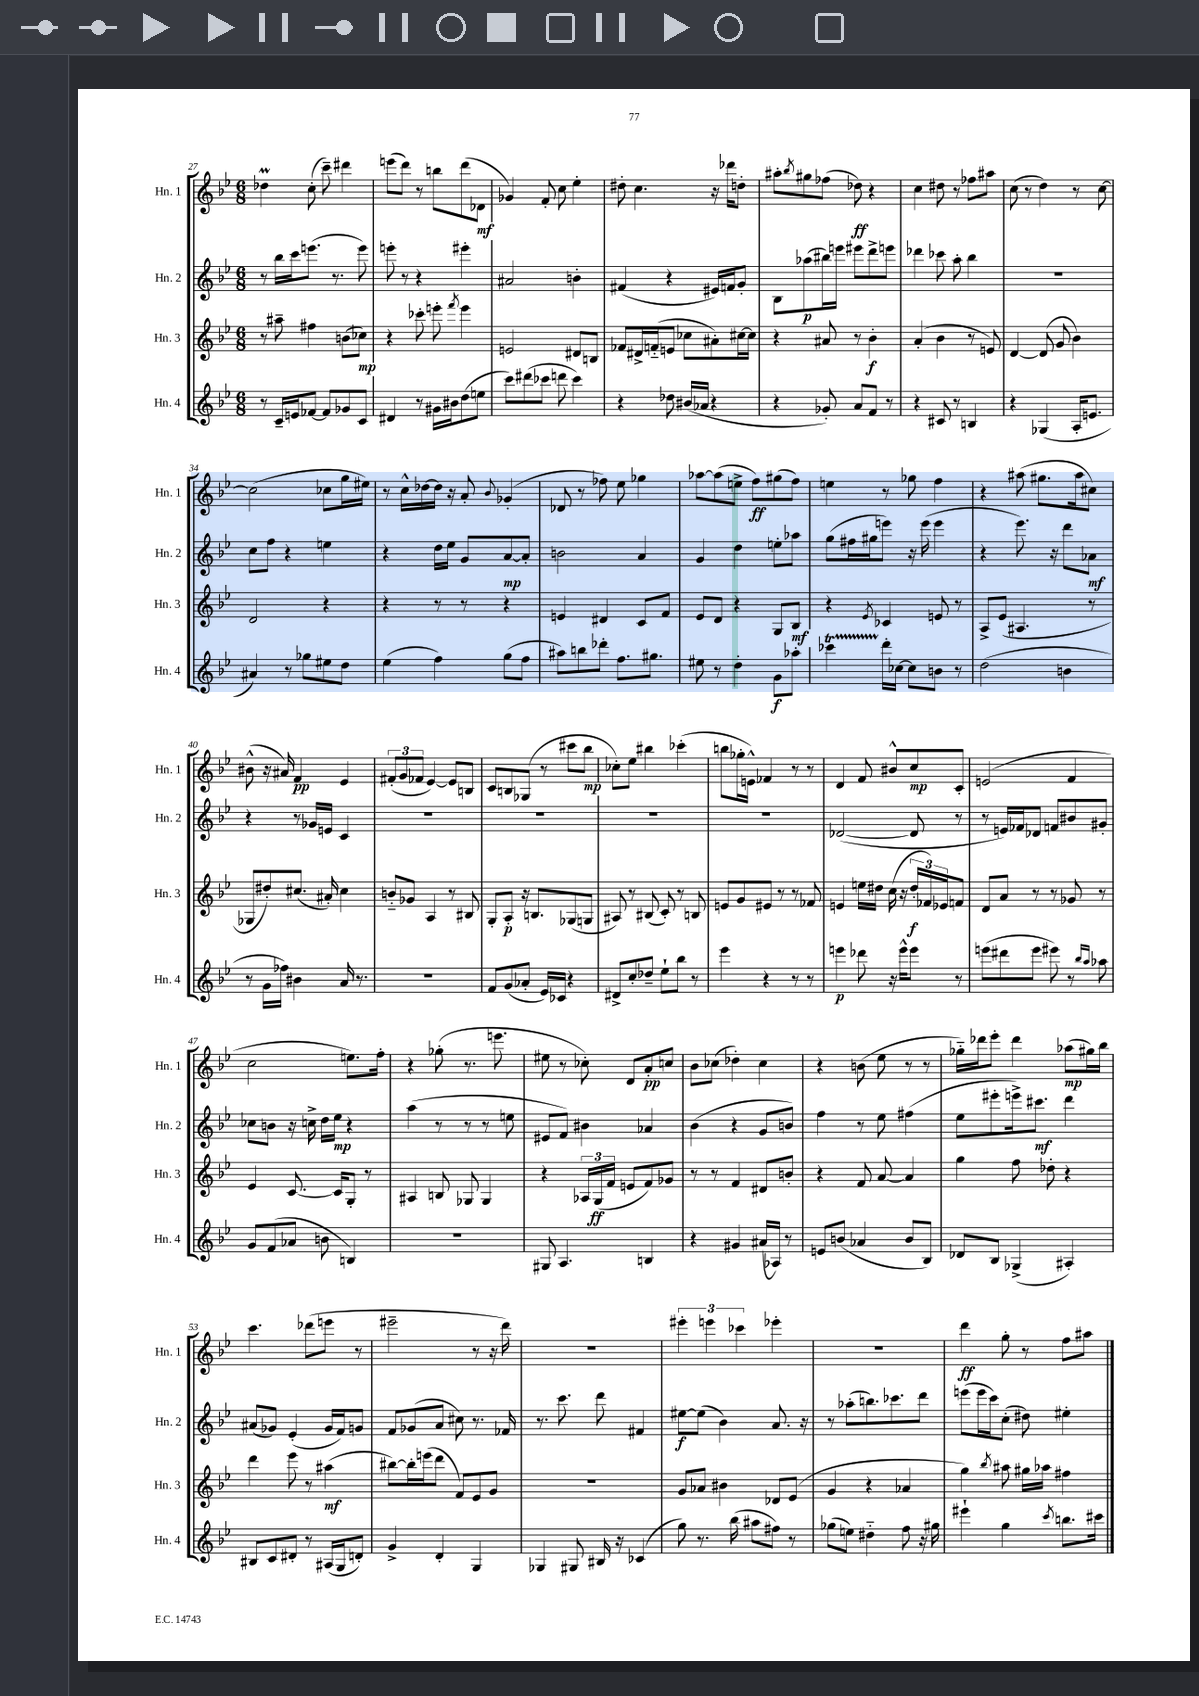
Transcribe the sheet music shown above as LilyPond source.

<<
\new StaffGroup <<
\new Staff = "s0" \with { instrumentName = "Hn. 1" shortInstrumentName = "Hn. 1" } {
    \clef treble \key bes \major \numericTimeSignature \time 6/8
    des''4\prall c''8-.( c'''8--) dis'''4 |
    e'''8( d'''8) r8 b''8 d'''8( des'8\mf |
    ges'4) f'8-. c''8 ees''4-. |
    dis''8-. c''4. r16 des'''16 d''8-. |
    ais''8-. \acciaccatura { bes''8 } gis''8 fes''8( des''8\ff) r4 |
    c''4 dis''8 r8 fes''8 ais''8 |
    c''8( r8 d''4) r8 c''8~ |
    c''2( ces''8 g''16 eis''16) |
    r8 c''16-^ des''16~ des''16 r16 a'8-. \appoggiatura { bes'8 } ges'4-.( |
    des'8 r8 fes''8) ees''8 ges''4 |
    aes''8~ aes''8( e''8-> f''8\ff) gis''8( f''8) |
    e''4 r8 ges''8 f''4 |
    r4 ais''8( gis''8. ais''16 cis''8) |
    bis'8-^( r16 ais'16) f'4\pp ees'4 |
    \tuplet 3/2 { fis'8-.( g'8 fes'8 } ees'4~) ees'8 b8 |
    c'8 b8 ges8( r8 cis'''8 bes''8\mp |
    ces''8-.) ees''8 bis''4 ces'''4-.( |
    b''8 ges''16-. e'16-^) fes'4 r8 r8 |
    d'4 f'8 bis'8-^ c''8\mp c'8-. |
    e'2( f'4 |
    c''2 e''8.) f''16-. |
    r4 ges''8-.( r8. e'''8. |
    eis''8 r8 ces''8-.) d'8 a'8-.\pp c''8 |
    bes'8 ces''8( des''4-.) ces''4 |
    r4 b'8( ees''8 r8 r8 |
    ges''16-_) des'''16 ees'''8-. des'''4 aes''8\mp( gis''16) bes''16 |
    c'''4. des'''8( e'''8 r8 |
    eis'''2-- r8 r16 d'''16) |
    r2. |
    \tuplet 3/2 { eis'''4-. e'''4 ces'''4 } ees'''4-. |
    R2. |
    d'''4\ff g''8-. r8 f''8 ais''8 \bar "|." |
}
\new Staff = "s1" \with { instrumentName = "Hn. 2" shortInstrumentName = "Hn. 2" } {
    \clef treble \key bes \major \numericTimeSignature \time 6/8
    r8 bes''16 c'''16 e'''8.( r8. e'''8) |
    e'''8-. r8 r4 eis'''4-. |
    ais'2 b'4-. |
    fis'4( r4 eis'16) f'16 g'8-. |
    bes8 aes''8\p( bis''16) e'''16 eis'''8 d'''8-> e'''8 |
    des'''4 ces'''8 a''8-. bes''4 |
    R2. |
    c''8 f''8 r4 e''4 |
    r4 d''16 ees''16 g'8 a'8~\mp a'8-. |
    b'2 a'4 |
    g'4 d''4 e''8-. aes''8 |
    g''8( fis''16 gis''16 e'''8) r16 e'''16( e'''4 |
    r4 ees'''8.) r16 d'''8 aes'8\mf |
    r4 r8 ges'16 e'16 c'4 |
    R2. |
    R2. |
    R2. |
    R2. |
    des'2~( des'8 r8 |
    r8 e'16) fes'16 des'8 f'8 bis'8 gis'8-. |
    ces''8 b'8 r16 c''16-> d''16 ees''16\mp r4 |
    a''4( r8 r8 r8 e''8 |
    eis'8 f'8) bis'4 aes'4 |
    bes'4( r4 g'8 b'8) |
    f''4 r8 ees''8 fis''4( |
    ees''8 eis'''8-. e'''16->) cis'''8.\mf d'''4 |
    ais'8( ges'8) ees'4-.( ges'16 f'16) g'8 |
    f'8 ges'8( a'8 cis''8) r8. fes'16 |
    r8. c'''8. d'''8 fis'4 |
    eis''8~\f eis''8( bes'4) a'8. r16 |
    r8 aes''8-.( b''8.) ces'''8. d'''8 |
    e'''8( e'''16 c'''16) c''8-.( dis''8) eis''4-. \bar "|." |
}
\new Staff = "s2" \with { instrumentName = "Hn. 3" shortInstrumentName = "Hn. 3" } {
    \clef treble \key bes \major \numericTimeSignature \time 6/8
    r8 ais''8-- fis''4 b'8( ces''8\mp) |
    r4 ces'''8-. e'''8-. \acciaccatura { f'''8 } e'''4 |
    e'2 dis'8 b8 |
    fes'8 dis'16-> f'16-_( e'8 ces''8 ais'8-.) cis''16~ cis''16 |
    r4 ais'8 r8 bes'4-.\f |
    a'4-.( bes'4 r8 e'8) |
    d'4~ d'8( g'8 bes'4) |
    d'2 r4 |
    r4 r8 r8 r4 |
    e'4 dis'4 c'8 f'8 |
    ees'8 d'8 r4 g8 bes8\mf |
    r4 \acciaccatura { ees'8 } ces'4 e'8 r8 |
    a8-> ees'8( ais4. r8 |
    ges8 dis''8-.) cis''8.( ais'16-.) cis''4 |
    b'8-_ ges'8 a4 r8 bis8 |
    g8-. a8-.\p r16 b8. ges8( g8 |
    ais8) r8 bis8( c'8-.) r8 b8 |
    e'8 g'8 eis'8 r8 r8 fes'8 |
    e'4 e''16 dis''16 c''16( r16 \tuplet 3/2 { dis''16-.\f fes'16) ees'16 } f'8 |
    d'8 a'8 r8 r8 ges'8 r8 |
    ees'4 c'8.~ c'16 g8-. r8 |
    ais4 b8 ges8 ges4 |
    r4 \tuplet 3/2 { aes16 g16\ff( f'16 } e'8 f'8) ges'8 |
    r8 r8 f'4 dis'8 b'8-. |
    r4 f'8 a'8~ a'4 |
    g''4 f''8 des''8-. r4 |
    d'''4 ees'''8 r8 ais''4\mf( |
    bis''8~) bis''16-. e'''16( d'''8 f'8) ees'8 g'8 |
    R2. |
    g'8 aes'8 bis'4 des'8 ees'8( |
    g'4 r4 aes'4 |
    g''4) \acciaccatura { bes''8 } ais''8 gis''16 aes''16 fis''4 \bar "|." |
}
\new Staff = "s3" \with { instrumentName = "Hn. 4" shortInstrumentName = "Hn. 4" } {
    \clef treble \key bes \major \numericTimeSignature \time 6/8
    r8 c'16-- e'16 fes'8~ fes'8 ges'8 c'8 |
    dis'4 r8 gis'16 bis'16 d''8( e''8 |
    c'''8) dis'''8( ces'''8 d'''8 ces'''4) |
    r4 des''8 bis'16( aes'16 r4 |
    r4 ges'8-.) a'8 f'8 r8 |
    r4 cis'8 r8 b4 |
    r4 ges4( a16-. e'8. |
    ais'4) r8 ges''8 eis''8 d''8 |
    ees''4( f''4) g''8( f''8 |
    ais''8) b''8 des'''8-. f''8. gis''8. |
    eis''8 r8 d''4-. g'8\f aes''8-. |
    ces'''4\startTrillSpan d'''16-.\stopTrillSpan ces''16~ ces''8 b'8 r8 |
    d''2( b'4 |
    r8 g'16 fes''16) bis'4 a'16 r8. |
    R2. |
    f'8 g'8( aes'8-. ees'16) ces'16 r4 |
    dis'8-> c''8-. des''8-- ees''8-! bes''8 r8 |
    ees'''4 r4 r8 r8 |
    e'''4\p des'''8 r16 e'''16-^ e'''8 r8 |
    e'''8( dis'''8 e'''8 eis'''8) r8 \grace { bes''16 a''16 } aes''8 |
    g'8 f'8( aes'8 b'8 b4) |
    R2. |
    gis8 a4. b4 |
    r4 gis'4 ais'16( aes16) r8 |
    e'8 b'8( aes'4 b'8 bes8) |
    des'8 bes8 ges4->( ais4-.) |
    bis8 c'8 dis'8-. r8 ais16( g16 d'8-.) |
    g'4-> d'4-. g4 |
    ges4 gis8 bis16 r16 ces'4( |
    g''8) r8. bes''16( ais''8 fis''8) r8 |
    ges''8( e''8) dis''4-_ f''8 r16 gis''16 |
    eis'''4-! g''4 \acciaccatura { c'''8 } b''8. cis'''16 \bar "|." |
}
>>
>>
\layout { \context { \Score currentBarNumber = #27 } }
